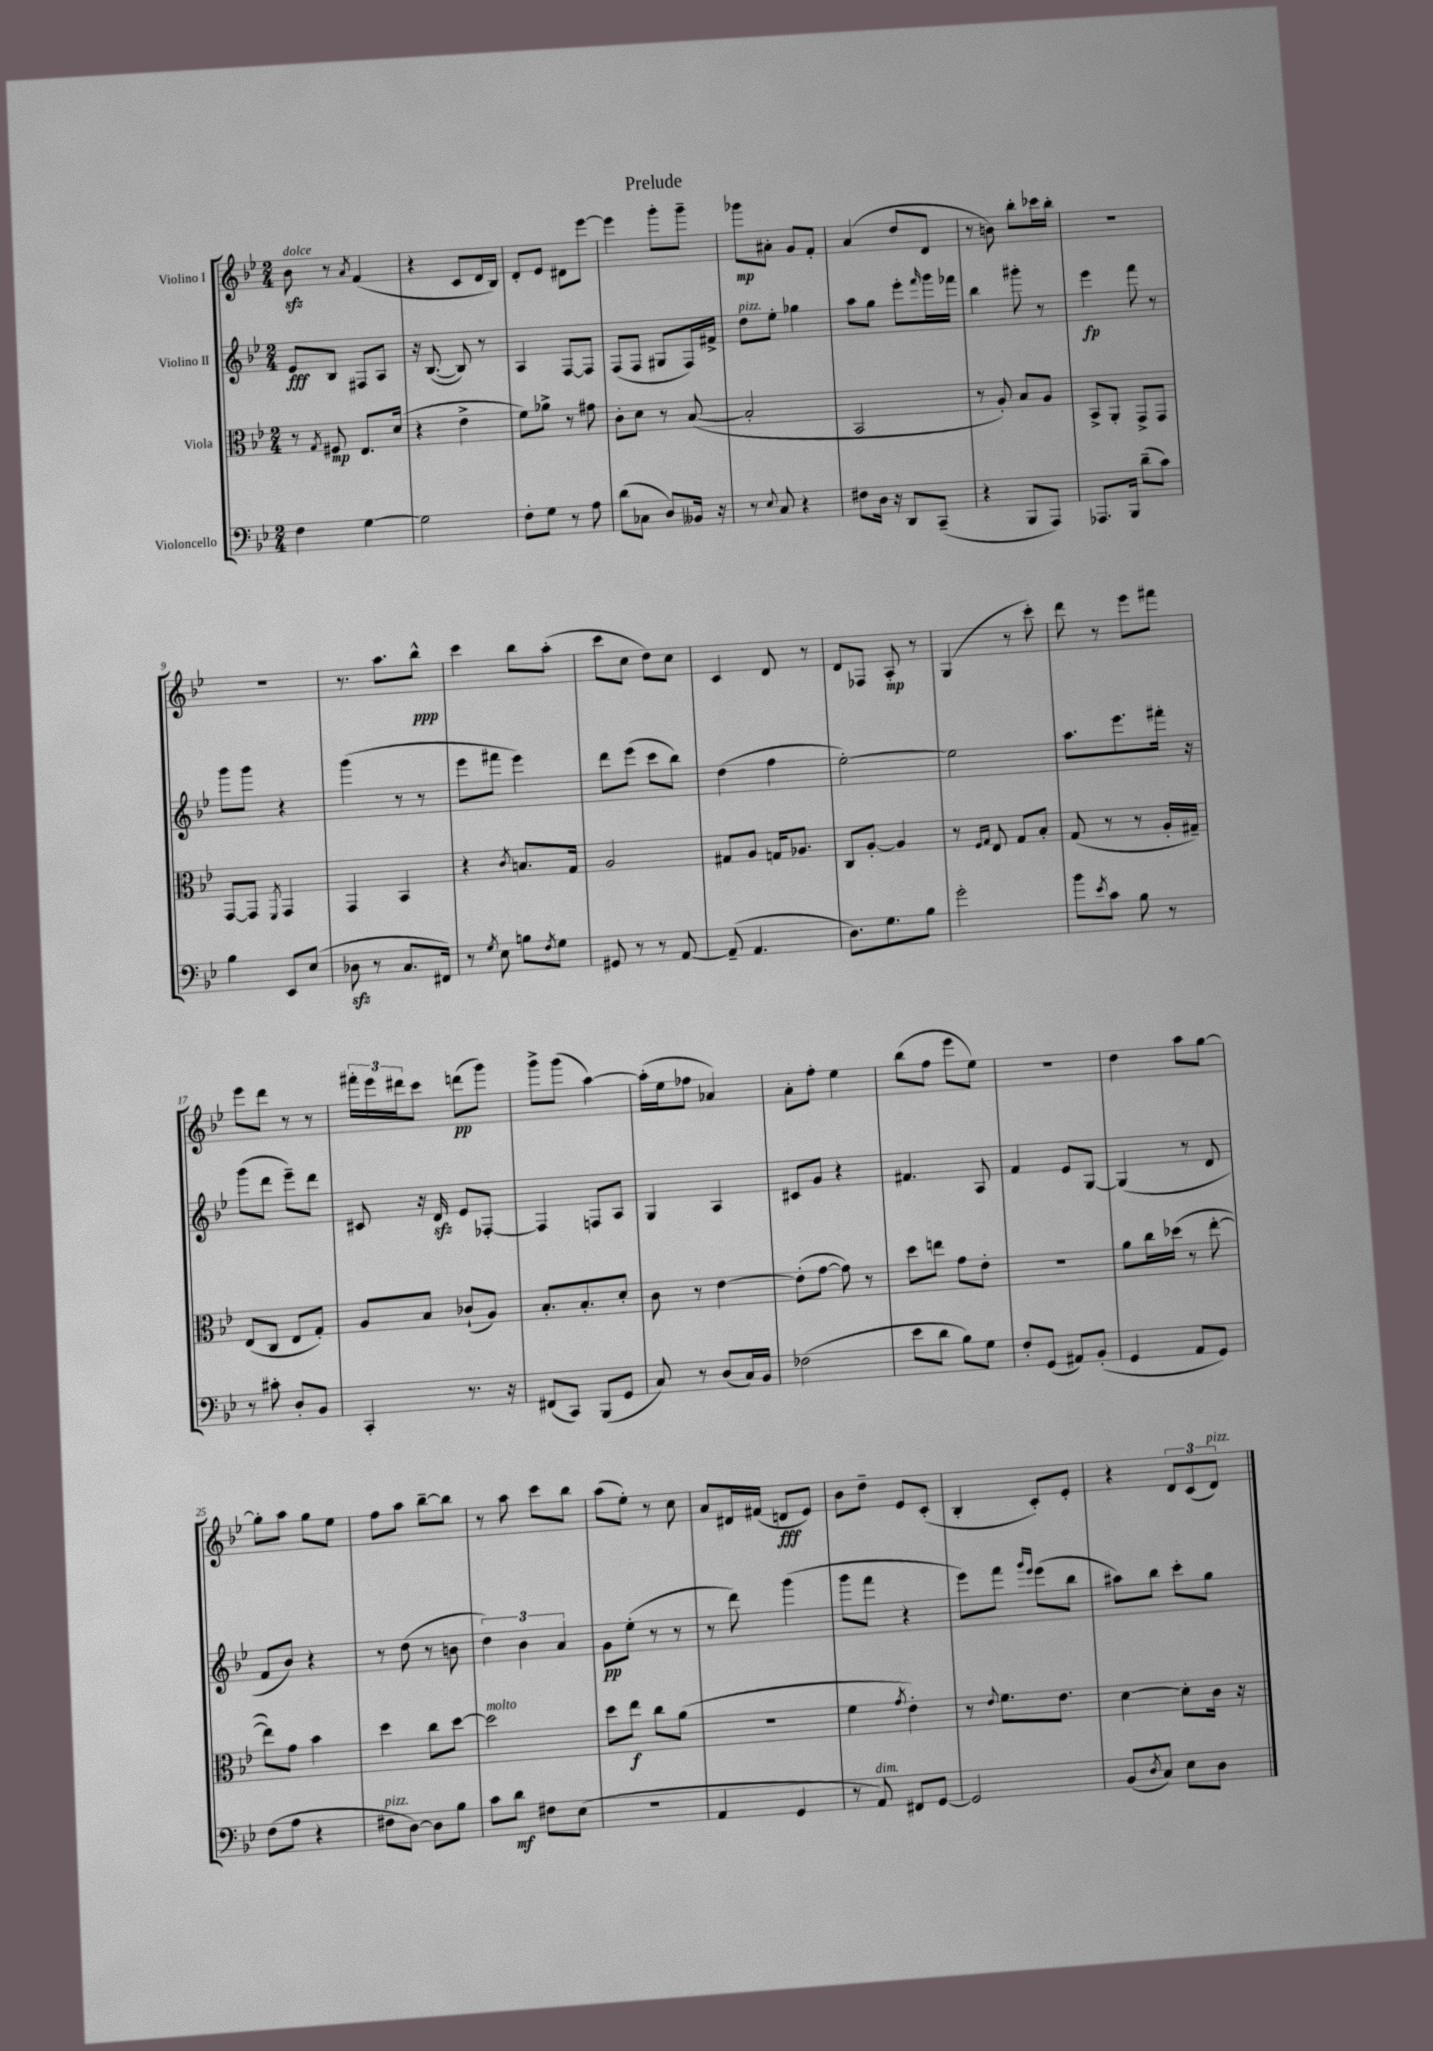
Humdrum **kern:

**kern	**kern	**kern	**kern
*staff4	*staff3	*staff2	*staff1
*clefF4	*clefC3	*clefG2	*clefG2
*k[b-e-]	*k[b-e-]	*k[b-e-]	*k[b-e-]
*M2/4	*M2/4	*M2/4	*M2/4
4F\	8r	8e-/L	8b-\
.	8qG/	.	.
.	8F#/	8B-/J	8r
.	.	.	8qa/
[4G\	8.E-/L	8F#/L	(4f/
.	.	8A/J	.
.	(16d/Jk	.	.
=	=	=	=
2G\]	4r	16r	4r
.	.	([8.B-/	.
.	4e-^\	8B-/])	8c/L
.	.	8r	16d/L
.	.	.	16B-/JJ)
=	=	=	=
8F'\L	8f\L)	4A/	8d'/L
8G\J	8a-^\J	.	8e-/J
8r	8r	[8F/L	8d#\L
8A\	8g#\	8F/]J	[8eee-\J
=	=	=	=
(8d\L	8c'\L	(8F/L	4eee-\]
8C-\J	8d\J	8F/J	.
8D/L)	8r	8G#/L	8ggg'\L
16BB--/Jk	([8B-/	16F/L)	8ggg~\J
16r	.	16f#^/JJ	.
=	=	=	=
8r	2B-'/]	8dd\L	8ggg-\L
8qqE-/	.	.	.
8C/	.	8ee-'\J	8a#'\J
4r	.	4gg-\	8g/L
.	.	.	8f'/J
=	=	=	=
8F#\L	2BB-/	8aa\L	(4a/
16D\Jk	.	8gg\J	.
16r	.	.	.
8DD/L	.	8eee-'\L	8dd/L
.	.	16qqfff/	.
(8CC~/J	.	16ggg\L	8d/J
.	.	16fff-\JJ	.
=	=	=	=
4r	8r	4bb-\	8r
.	8A'/)	.	8b\)
8BBB-/L	8B-/L	8ggg#'\	8bb-'\L
8AAA/J)	8A/J	8r	16ccc-\L
.	.	.	16bb-'\JJ
=	=	=	=
8.AAA-/L	8BB-^/L	4eee-\	2r
.	8AA'/J	.	.
16BBB-/Jk	.	.	.
(8d~\L	8GG^/L	8fff\	.
8c\J)	8GG/J	8r	.
=	=	=	=
4B-\	[8GG/L	8ggg\L	2r
.	8GG/]J	8ggg\J	.
.	8qFF/	.	.
8EE-/L	4GG/	4r	.
(8E-/J	.	.	.
=	=	=	=
8D-\	4GG/	(4ggg\	8.r
8r	.	.	.
.	.	.	8.aa\L
8.C/L	4BB-/	8r	.
.	.	8r	8bb-^^\J
16FF#/Jk)	.	.	.
=	=	=	=
8r	4r	8eee-\L	4ccc\
8qG/	.	.	.
8E-\	.	8fff#\J	.
.	8qc/	.	.
8B\L	8.B/L	4eee-\)	8bb-\L
8qF/	.	.	.
8G\J	.	.	(8aa'\J
.	16G/Jk	.	.
=	=	=	=
8GG#/	2A/	8ddd\L	8ccc\L
8r	.	(8eee-\J	8cc\J
8r	.	8ccc\L	8dd\L)
[8AA/	.	8bb-\J)	8cc\J
=	=	=	=
(8AA~/]	8G#/L	(4dd\	4c/
4.AA/	8A/J	.	.
.	16G/LK	4ff\	8d/
.	8.A-/J	.	.
.	.	.	8r
=	=	=	=
8.D\L)	8C/L	[2ee-'\)	8d/L
.	[8A'/J	.	8F-/J
8.G\	.	.	.
.	4A/]	.	8A'/
8B-\J	.	.	8r
=	=	=	=
2g'\	8r	2ee-\]	(4G/
.	16qqF/LL	.	.
.	16qqG/JJ	.	.
.	8E-/	.	.
.	8G/L	.	8r
.	8B-'/J	.	8ccc'\)
=	=	=	=
8b-\L	(8G/	8.aa\L	8ddd\
8qe-/	.	.	.
8c\J	8r	.	8r
.	.	8.eee-\	.
8B-\	8r	.	8eee-\L
8r	16A'/LL	16fff#'\Jk	8fff#\J
.	16G#~/JJ)	16r	.
=	=	=	=
8r	(8E-/L	(8ggg\L	8eee-\L
8c#'\	8C/J	8ddd\J	8ddd\J
8D'/L	8E-/L	8eee-~\L)	8r
8BB-/J	8G'/J)	8ddd\J	8r
=	=	=	=
4CC'/	8A/L	8c#/	24fff#'\LL
.	.	.	24eee-\
.	.	.	24ddd#\J
.	8B-/J	16r	8ccc\J
.	.	16d/	.
8.r	(8c-`/L	8e-/L	(8ddd\L
.	8A/J)	[8F-'/J	8ggg\J)
16r	.	.	.
=	=	=	=
(8FF#/L	8.B-'/L	4F-/]	8ggg^\L
8CC/J)	.	.	(8ggg\J
.	8.B-'/	.	.
(8BBB-/L	.	8F/L	[4aa\)
8GG/J	8d'/J	8A/J	.
=	=	=	=
8C/)	8c\	4G/	(16aa'\]LL
.	.	.	16ee-\J
8r	8r	.	8ff-\J
(8D/L	[4e-\	4A/	4a-/)
16C/L)	.	.	.
16BB-/JJ	.	.	.
=	=	=	=
(2F-\	(8e-'\]L	8c#/L	8a'\L
.	[8g\J	8g/J	8ff'\J
.	8g\])	4r	4ee-\
.	8r	.	.
=	=	=	=
8e-\L	8dd\L	4.f#/	(8bb-\L
8d\J	8ee\J	.	8ff\J
8B-\L)	8g\L	.	8eee-\L
8G\J	8e-'\J	8A/	8ee-\J)
=	=	=	=
8F'/L	2r	4f/	2r
(8GG/J	.	.	.
8AA#/L)	.	8e-/L	.
(8BB-'/J	.	[8G/J	.
=	=	=	=
4GG/	8a\L	(4G/]	4dd\
.	16cc\L	.	.
.	(16dd-\JJ	.	.
8AA/L	8r	8r	8aa\L
8GG/J)	[8ee-'\	8d/	[8gg\J
=	=	=	=
(8F\L	8ee-\]L)	8f/L	8gg'\]L
8A\J	8g\J	8b-/J)	8aa\J
4r	4b-\	4r	8gg\L
.	.	.	8ee-\J
=	=	=	=
8F#\L	4dd\	8r	8ff\L
[8D\J)	.	(8dd\	8aa\J
8D\]L	8cc\L	8r	[8bb-~\L
8B-\J	[8dd\J	8b\	8bb-\]J
=	=	=	=
8c\L	2dd\]	6dd\)	8r
8d\J	.	.	8aa\
.	.	6b-\	.
8F#\L	.	.	8ccc\L
.	.	6a/	.
(8E-\J	.	.	8bb-\J
=	=	=	=
2r	8dd\L	8g\L	(8aa\L
.	8ee-\J	(8ee-'\J	8ee-'\J)
.	8cc\L	8r	8r
.	(8a\J	8r	8cc\
=	=	=	=
4AA/	2r	8r	8a/L
.	.	8ddd\)	16d#/L
.	.	.	(16f#/JJ
4GG/	.	(4ggg\	8d/L
.	.	.	8e-/J)
=	=	=	=
8r	4f\	8ggg\L	8b-\L
8AA/)	.	8fff\J	8dd~\J
.	8qg/	.	.
8FF#/L	4e-'\)	4r	8e-/L
[8GG/J	.	.	(8c'/J
=	=	=	=
2GG/]	8r	8eee-\L)	4B-'/
.	8qqe-/	.	.
.	8.f\L	8fff\J	.
.	.	16qqggg/LL	.
.	.	16qqeee-/JJ	.
.	.	(8eee-\L	8c'/L)
.	8.e-\J	.	.
.	.	8bb-\J	8e-'/J
=	=	=	=
(8BB-/L	[4d\	8aa#\L)	4r
8qD/	.	.	.
8C/J)	.	8bb-\J	.
8E-\L	8d'\]L	8ccc'\L	12d/L
.	.	.	(12c/
8D\J	16c\Jk	8gg\J	.
.	.	.	12d/J)
.	16r	.	.
==	==	==	==
*-	*-	*-	*-
